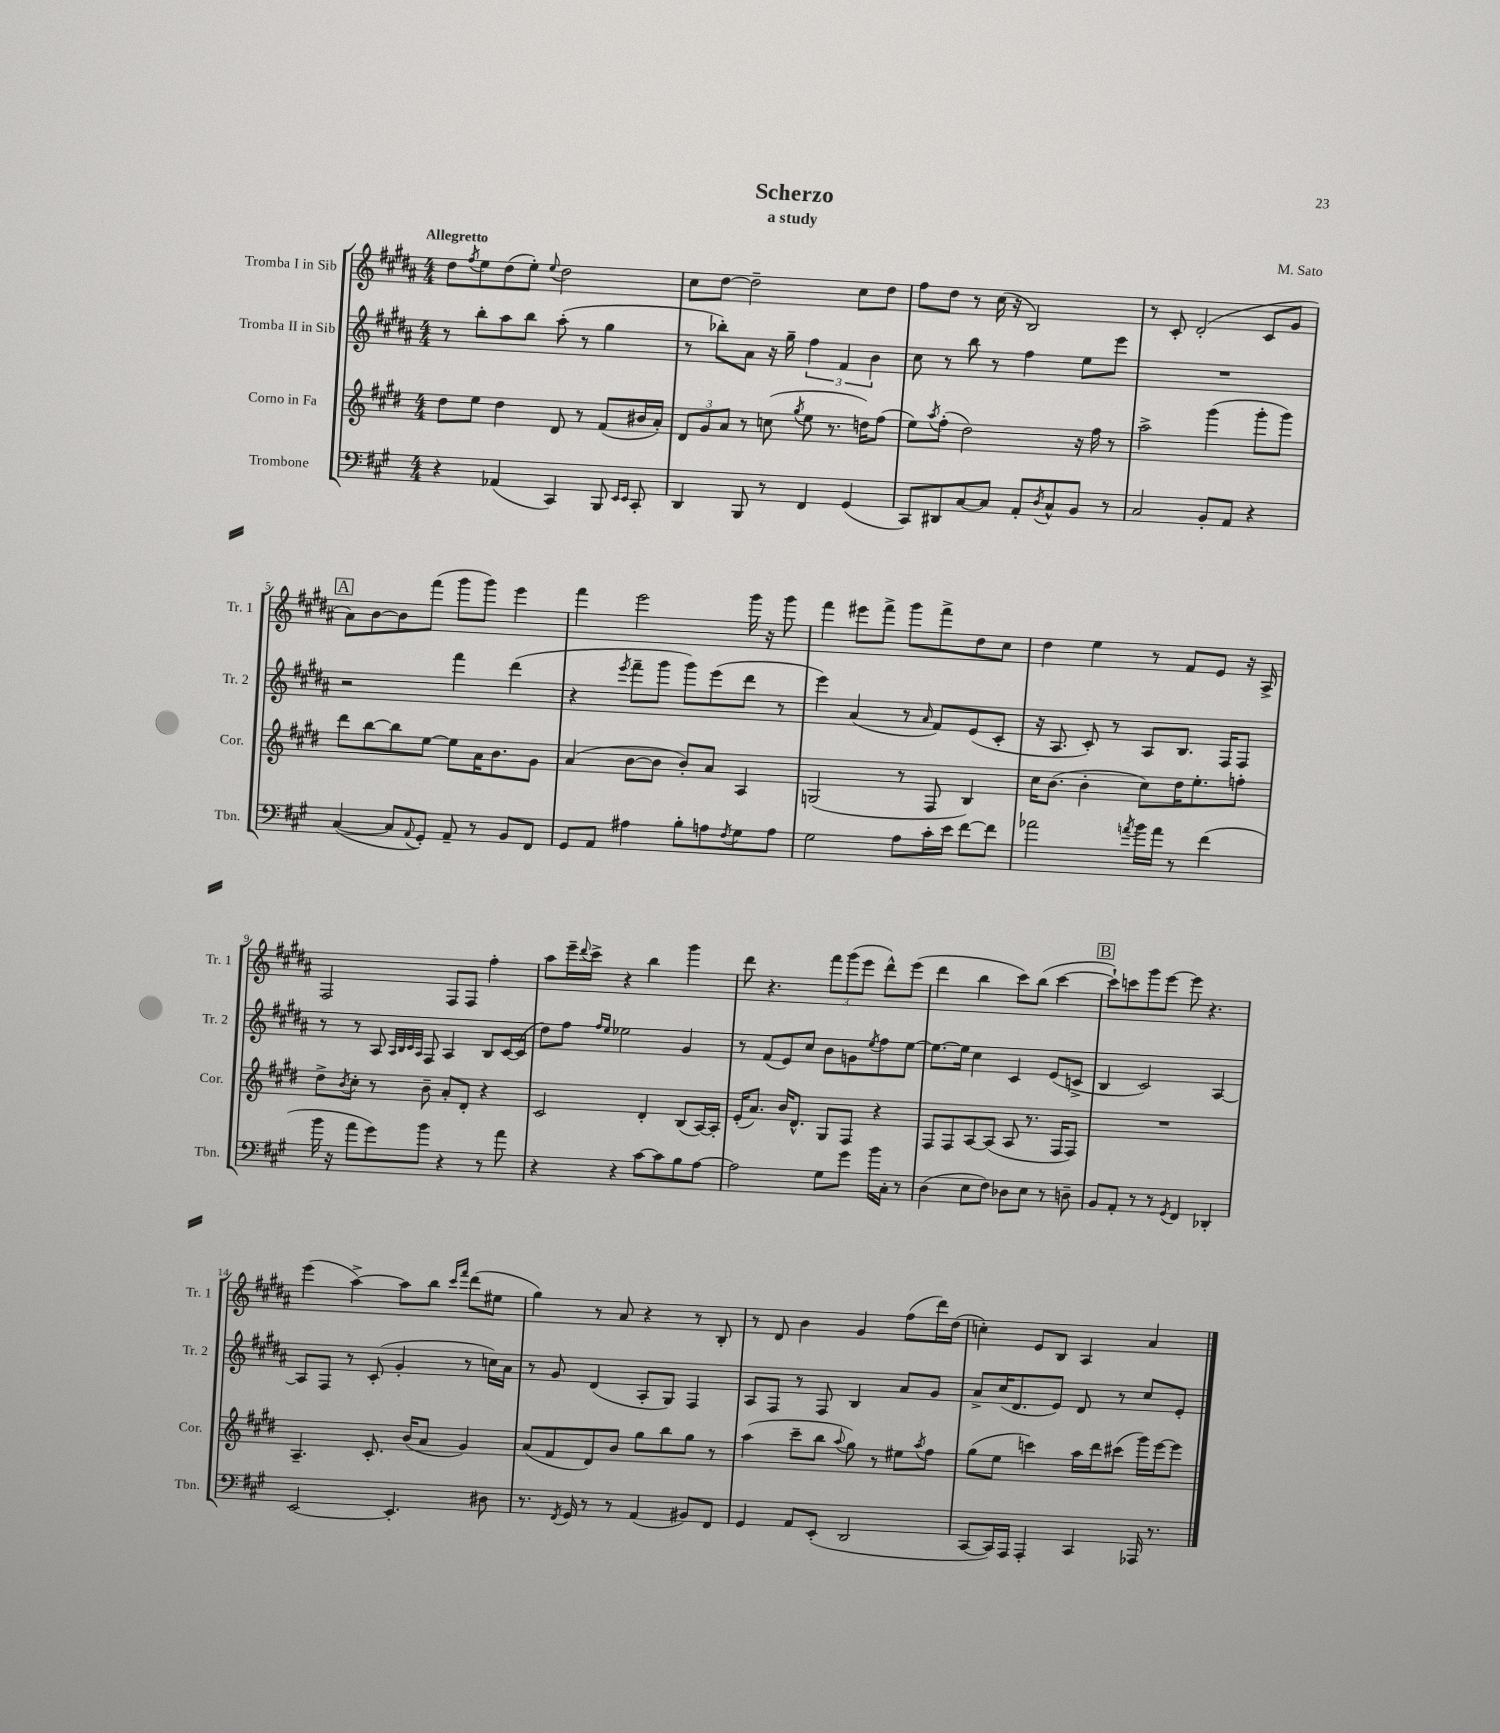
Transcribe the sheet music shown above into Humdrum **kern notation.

**kern	**kern	**kern	**kern
*staff4	*staff3	*staff2	*staff1
*clefF4	*clefG2	*clefG2	*clefG2
*k[f#c#g#]	*k[f#c#g#d#]	*k[f#c#g#d#a#]	*k[f#c#g#d#a#]
*M4/4	*M4/4	*M4/4	*M4/4
4r	8dd#	8r	8dd#
.	.	.	8qff#
.	8ee	8bb'	8ee
(4AA-	4dd#	8aa#	(8dd#
.	.	8bb	8ee')
.	.	.	8qqee
4CC#)	8d#	(8aa#'	2dd#
.	8r	8r	.
8BBB	(8f#	4gg#	.
16qqEE	.	.	.
16qqEE	.	.	.
8CC#'	16b#	.	.
.	16a')	.	.
=	=	=	=
4DD	12d#	8r	8cc#
.	12g#	.	.
.	.	8bb-')	[8dd#
.	12a	.	.
8BBB	8r	8a#	2dd#~]
8r	(8cc	16r	.
.	.	16gg#~	.
.	8qgg#	.	.
4FF#	8ee	6ff#	.
.	8.r	.	.
.	.	6f#	.
(4GG#	.	.	8cc#
.	16dd)	.	.
.	.	6b	.
.	(8ff#	.	8dd#
=	=	=	=
8CC#)	8ee)	8cc#	8ff#
.	8qaa	.	.
8DD#	(8ff#'	8r	8dd#
[8C#	2dd#)	8bb	8r
8C#]	.	8r	(16cc#
.	.	.	16r
8AA'	.	4ff#	2B)
8qD	.	.	.
8C#^^	.	.	.
8BB	16r	8ee	.
.	16ff#	.	.
8r	8r	8eee	.
=	=	=	=
2C#	2aa^	1r	8r
.	.	.	8c#'
.	.	.	(2d#'
8BB'	(4ggg#	.	.
8AA	.	.	.
4r	8ggg#'	.	8c#
.	8ggg#)	.	8g#
=	=	=	=
([4C#	8ddd#	2r	8a#)
.	[8bb	.	[8b
8C#]	8bb]	.	8b]
8qqAA	.	.	.
8GG#')	[8ee	.	(8fff#
8AA~	8ee]	4fff#	8ggg#
8r	16a	.	8ggg#)
.	8.b	.	.
8BB	.	(4ddd#	4eee
8FF#	8g#	.	.
=	=	=	=
8GG#	(4a	4r	4fff#
8AA	.	.	.
.	.	8qeee	.
4A#	[8b	8fff#~	2eee
.	8b]	8ggg#	.
8B'	8b')	8ggg#)	.
8A	8a	(8eee	.
8qF#	.	.	.
8G#	4A	8ddd#	16ggg#
.	.	.	16r
8A	.	8r	8ggg#
=	=	=	=
2G#	(2G	4eee)	4fff#
.	.	(4a#	8eee#
.	.	.	8fff#^
8A	8r	8r	8ggg#
.	.	16qqa#	.
16c#'	8F#	8f#)	8fff#^
16e	.	.	.
[8f#	4B)	(8e	8dd#
8f#]	.	8c#'	8cc#
=	=	=	=
2a-	16cc#	16r	4dd#
.	(8.b	8.A#	.
.	4b'	8c#')	4ee
.	.	8r	.
8qa	.	.	.
16b	8cc#)	8A#	8r
16a	.	.	.
8r	16dd#	8.B	8f#
.	8.ee'	.	.
(4f#	.	.	8e
.	.	16F#	.
.	8ff'	8F#	16r
.	.	.	16A#^
=	=	=	=
16b	8dd#^	8r	2F#
16r	.	.	.
.	8qb	.	.
8a	8cc#'	8r	.
8g#)	8r	8A#	.
.	.	32qqA#	.
.	.	32qqB	.
.	.	32qqc#	.
.	.	32qqA#	.
8b	8b~	8F#	.
4r	8a'	4A#	8F#
.	8d#'	.	8F#
8r	4r	8B	4ff#'
8a	.	[16c#	.
.	.	(16c#]	.
=	=	=	=
4r	2c#	8dd#)	8aa#
.	.	8ff#	16eee~
.	.	.	8qqddd#
.	.	.	16ccc#^
.	.	16qqff#	.
.	.	16qqee	.
4r	.	2ee-	4r
[8c#	4d#'	.	4bb
8c#]	.	.	.
8B	(8B	4g#	4ggg#
[8A	[16A)	.	.
.	16A']	.	.
=	=	=	=
2A]	(16e'	8r	8ddd#
.	8.a)	.	.
.	.	(8f#	4.r
.	16b	8e)	.
.	8.d#^^	.	.
.	.	8cc#	.
8G#	8G#	8b	12fff#
.	.	.	(12ggg#
8g#	8F#	8g	.
.	.	.	12eee
.	.	8qee	.
16b	4r	8ff#	8ddd#^^)
16C#'	.	.	.
8r	.	[8ee	(8eee
=	=	=	=
(4D	8F#	8.ee_	4ddd#
.	8F#	.	.
.	.	16ee]	.
8E	[8A	4cc#	4bb
8F#)	(8A]	.	.
8D-	8A	4c#	8ccc#)
8E	8.r	.	(8bb
8r	.	(8e	[4ccc#
.	16F#	.	.
8D~	8F#)	8c^	.
=	=	=	=
8BB	1r	4B	8ccc#`])
8AA'	.	.	8ccc
8r	.	2c#)	8ggg#
8r	.	.	[8eee
8qGG#	.	.	.
4FF#	.	.	8eee]
.	.	.	4.r
4DD-'	.	[4A#	.
=	=	=	=
[2EE	4.A~	8A#]	(4eee
.	.	8F#	.
.	.	8r	[4aa#^)
.	8.c#'	(8c#'	.
4.EE']	.	4g#'	8aa#]
.	(16b	.	.
.	8a	.	8bb
.	.	.	16qqccc#
.	.	.	16qqfff#
.	4g#)	8r	(8ddd#
8D#	.	16cc)	8ee#
.	.	16a#	.
=	=	=	=
8.r	(8a	8r	4gg#)
.	8f#	8g#	.
8qFF#	.	.	.
16GG#	.	.	.
8r	8d#)	(4d#	8r
8r	8b	.	8a#
(4AA	8gg#	8A#'	4r
.	8bb	8G#)	.
8BB#)	8gg#	4F#	8r
8FF#	8r	.	8B'
=	=	=	=
4GG#	(4aa	8A#	8r
.	.	8F#	8d#
8AA	8ccc#~	8r	4b
(8EE'	8bb	8F#	.
.	8qqaa	.	.
2DD	8gg#)	4B	4g#
.	8r	.	.
.	8ee#	8a#	(8ff#
.	8qaa	.	.
.	8ff#	8g#	16ddd#)
.	.	.	(16dd#
=	=	=	=
[8CC#	(8gg#	8a#^	4cc')
16CC#])	8ee	(16cc#	.
16AAA	.	8.d#	.
4AAA'	4ccc)	.	8e
.	.	8e)	8B
4CC#	16aa	8d#	4A#
.	16ddd#	.	.
.	(8ccc#	8r	.
16AAA-	16ggg#)	8cc#	4a#
8.r	[16eee	.	.
.	8eee]	8e'	.
==	==	==	==
*-	*-	*-	*-
